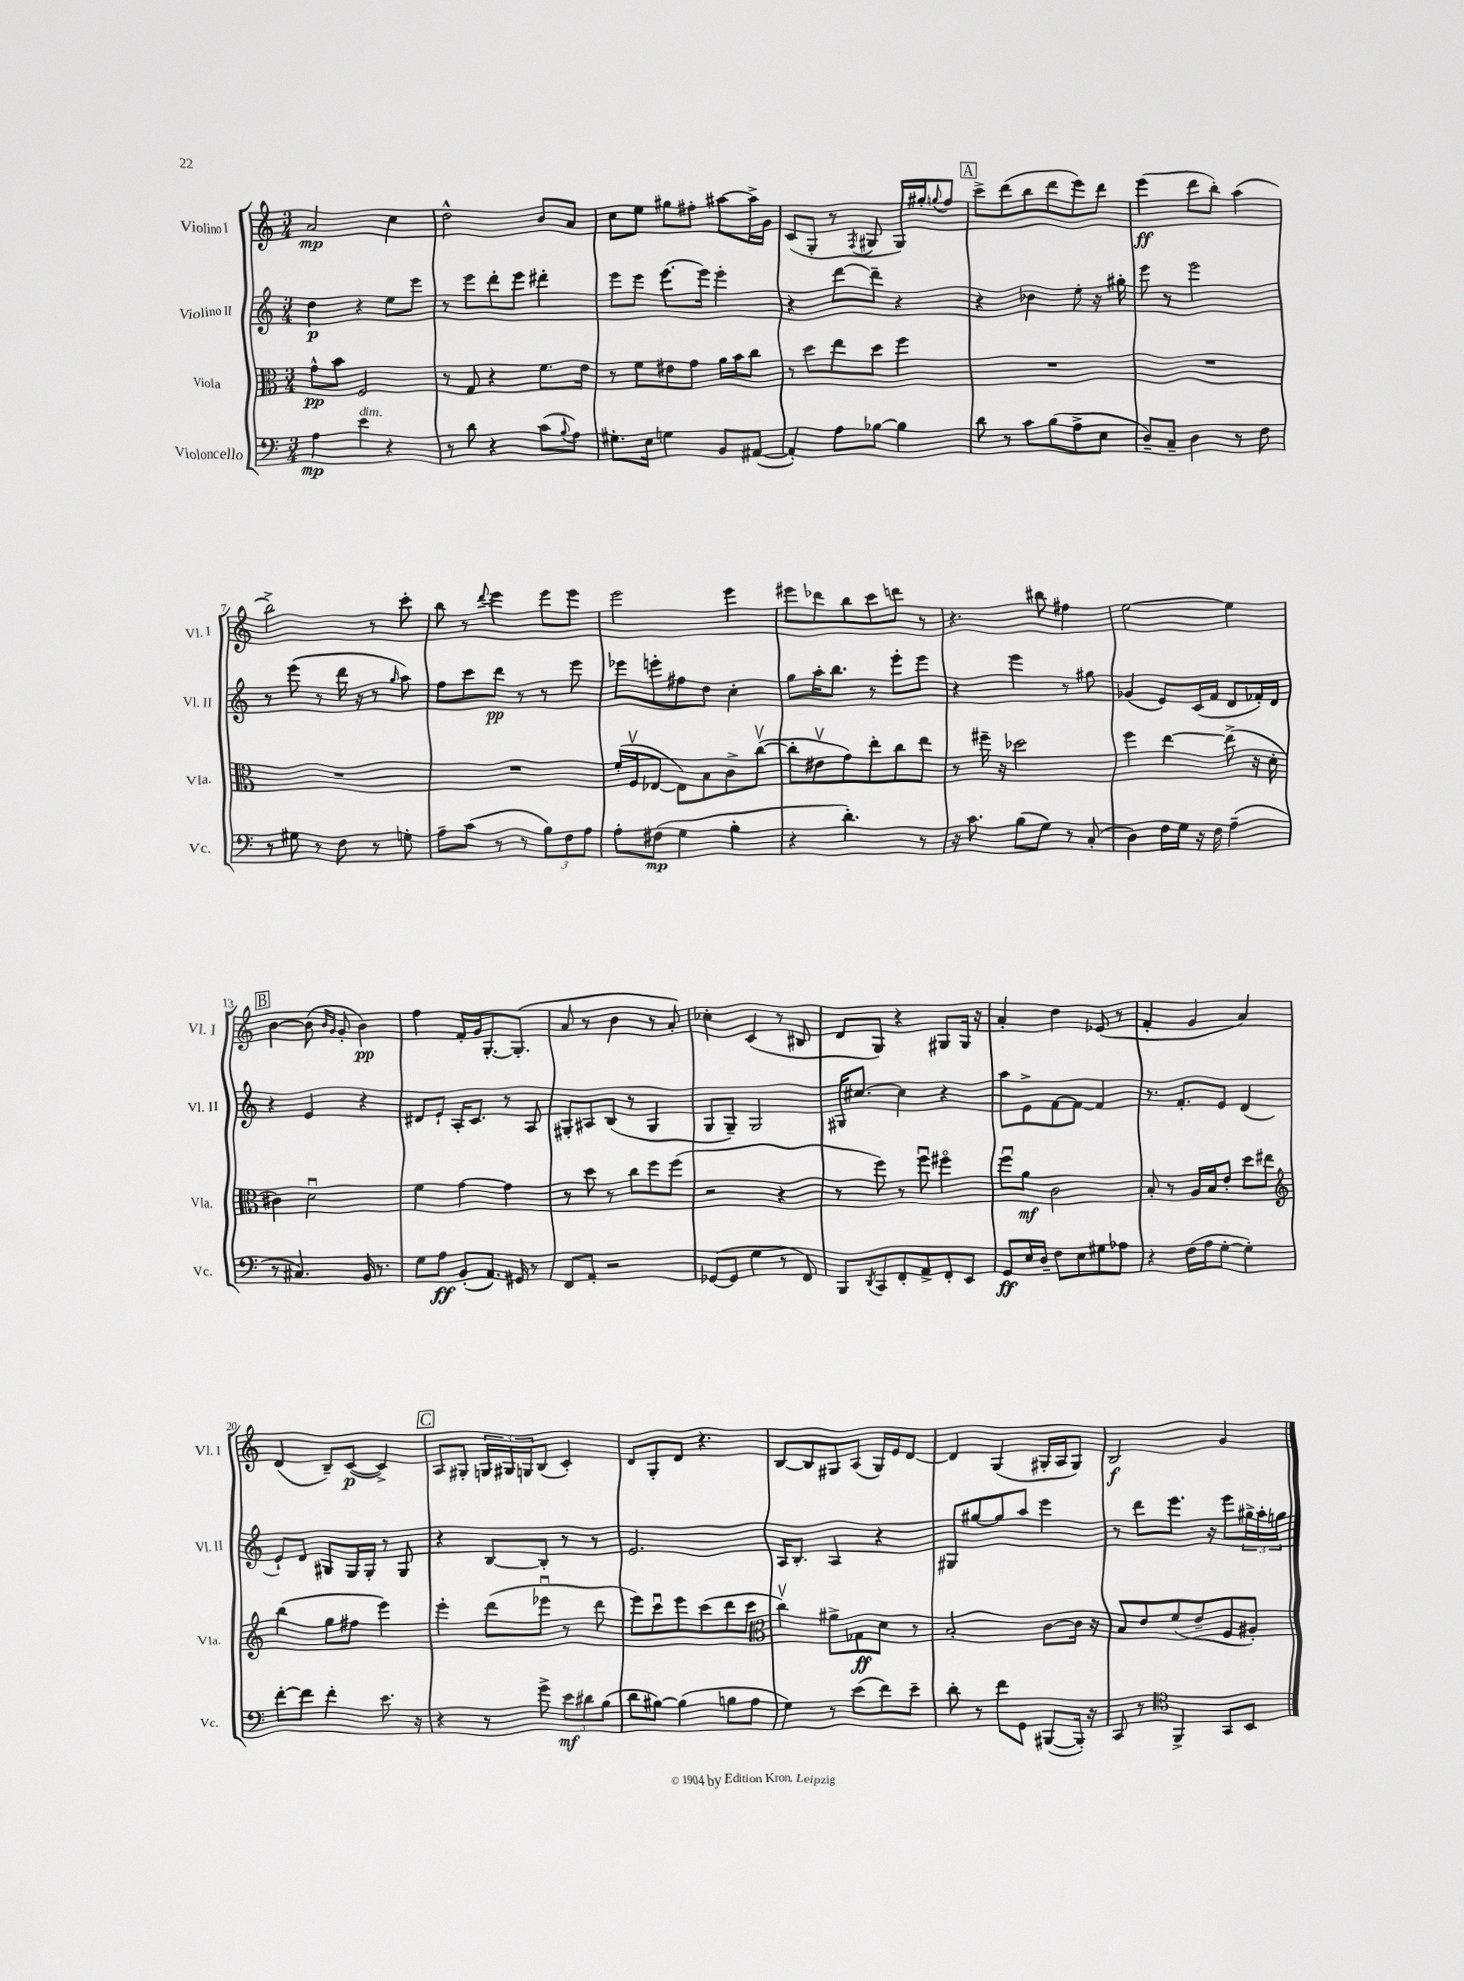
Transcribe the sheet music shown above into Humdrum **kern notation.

**kern	**dynam	**kern	**dynam	**kern	**dynam	**kern	**dynam
*part4	*part4	*part3	*part3	*part2	*part2	*part1	*part1
*staff4	*staff4	*staff3	*staff3	*staff2	*staff2	*staff1	*staff1
*I"Violoncello	*	*I"Viola	*	*I"Violino II	*	*I"Violino I	*
*I'Vc.	*	*I'Vla.	*	*I'Vl. II	*	*I'Vl. I	*
*clefF4	*	*clefC3	*	*clefG2	*	*clefG2	*
*k[]	*	*k[]	*	*k[]	*	*k[]	*
*M3/4	*	*M3/4	*	*M3/4	*	*M3/4	*
=1	=1	=1	=1	=1	=1	=1	=1
4A\	mp	8g^^\L	pp	4dd\	p	2a/	mp
.	.	8b\J	.	.	.	.	.
!LO:TX:a:i:t=dim.	!	!	!	!	!	!	!
4e\	.	2F/	.	4r	.	.	.
4r	.	.	.	8ee\L	.	4cc\	.
.	.	.	.	8eee\J	.	.	.
=2	=2	=2	=2	=2	=2	=2	=2
8r	.	8r	.	8r	.	2dd^^\	.
8d\	.	8G/	.	8eee\L	.	.	.
4r	.	4r	.	8ddd'\	.	.	.
.	.	.	.	8eee\J	.	.	.
(8c\L	.	8.f\L	.	4ddd#X'\	.	8b/L	.
8qqB/	.	.	.	.	.	.	.
8A\J)	.	.	.	.	.	8a/J	.
.	.	16e\Jk	.	.	.	.	.
=3	=3	=3	=3	=3	=3	=3	=3
8.G#X'\L	.	8r	.	8eee\L	.	8cc\L	.
.	.	8f\L	.	8eee\J	.	8ee\J	.
16E\Jk	.	.	.	.	.	.	.
4Gn\	.	8e#X\	.	[8.eee\L	.	8gg#X\L	.
.	.	8g\J	.	.	.	8ff#X'\J	.
.	.	.	.	16eee\Jk]	.	.	.
8BB/L	.	16a\LL	.	4eee'\	.	[8aa#X\L	.
.	.	16b\J	.	.	.	.	.
([8AA#X/J	.	8cc\J	.	.	.	16aa#^\L]	.
.	.	.	.	.	.	16g\JJ	.
=4	=4	=4	=4	=4	=4	=4	=4
4AA#'/])	.	8r	.	4r	.	(8c/L	.
.	.	8dd\L	.	.	.	8G'/J	.
8A\L	.	8ee\	.	[8ddd\L	.	8r	.
.	.	.	.	.	.	8qF/	.
[8B-X\J	.	8dd\J	.	8ddd~\J]	.	8G#X/	.
4B-\]	.	4ff\	.	4r	.	16G#/LL)	.
.	.	.	.	.	.	16gg#X'/J	.
.	.	.	.	.	.	8qqggn/	.
.	.	.	.	.	.	8ff/J	.
!!LO:REH:place=s1:t=A
=5	=5	=5	=5	=5	=5	=5	=5
8d\	.	2.r	.	4r	.	8ccc^\L	.
8r	.	.	.	.	.	(8ddd\	.
8c\L	.	.	.	4b-X\	.	8bb\	.
(8B\	.	.	.	.	.	8ddd\	.
8A^\	.	.	.	8ee'\	.	8eee\)	.
8E\J	.	.	.	16r	.	8ddd\J	.
.	.	.	.	16gg#X'\	.	.	.
=6	=6	=6	=6	=6	=6	=6	=6
8D~/L)	.	2.r	.	8eee\	.	(4eee\	ff
8C~/J	.	.	.	8r	.	.	.
4D\	.	.	.	2eee\	.	8ddd\L	.
.	.	.	.	.	.	8bb'\J)	.
8r	.	.	.	.	.	(4aa\	.
8F\	.	.	.	.	.	.	.
!!LO:LB:g=z
=7	=7	=7	=7	=7	=7	=7	=7
8r	.	2.r	.	8r	.	2bb^\)	.
8G#X\	.	.	.	(8eee\	.	.	.
8r	.	.	.	8r	.	.	.
8F\	.	.	.	16ddd\	.	.	.
.	.	.	.	16r	.	.	.
8r	.	.	.	8r	.	8r	.
.	.	.	.	16qqgg/	.	.	.
8Gn'\	.	.	.	8aa\)	.	8ccc'\	.
=8	=8	=8	=8	=8	=8	=8	=8
8A~\L	.	2.r	.	8ff\L	.	8bb\	.
(8c\J	.	.	.	8ccc\	.	8r	.
.	.	.	.	.	.	8qqddd/	.
8r	.	.	.	8ddd\J	pp	4eee\	.
8r	.	.	.	8r	.	.	.
12B\L)	.	.	.	8r	.	8eee\L	.
12F\	.	.	.	.	.	.	.
.	.	.	.	8eee\	.	8eee\J	.
12A\J	.	.	.	.	.	.	.
=9	=9	=9	=9	=9	=9	=9	=9
8A'\L	.	(16f'/LL	.	8eee-X\L	.	2eee\	.
.	.	16Fv/J	.	.	.	.	.
(8F#X\J	mp	[8E-X/J	.	8eeen'\	.	.	.
4G\	.	8E-\L])	.	8ff#X\	.	.	.
.	.	8B\	.	8dd\J	.	.	.
4B'\	.	8c^\	.	4cc'\	.	4eee\	.
.	.	([8ccv\J	.	.	.	.	.
=10	=10	=10	=10	=10	=10	=10	=10
4r	.	8cc'\L]	.	8gg\L	.	8eee#X\L	.
.	.	8e#Xv\	.	16aa'\K	.	8ddd-X\	.
.	.	.	.	8.bb\J	.	.	.
4.d'\)	.	8g\)	.	.	.	8bb\	.
.	.	8ee'\	.	8r	.	8ccc\	.
.	.	8cc\	.	8eee'\L	.	8dddn\J	.
8r	.	8ee\J	.	8eee\J	.	8r	.
=11	=11	=11	=11	=11	=11	=11	=11
16r	.	8r	.	4r	.	4.r	.
8.c\	.	.	.	.	.	.	.
.	.	16ff#X~\	.	.	.	.	.
.	.	16r	.	.	.	.	.
(8B\L	.	2dd-X\	.	4eee\	.	.	.
8G\J)	.	.	.	.	.	8bb#X\	.
8r	.	.	.	8r	.	4ff#X\	.
(8C'/	.	.	.	8gg#X\	.	.	.
=12	=12	=12	=12	=12	=12	=12	=12
4D\)	.	4ff\	.	(4g-X/	.	[2ee\	.
16F\LL	.	[4ee\	.	8e/L)	.	.	.
16G\JJ	.	.	.	.	.	.	.
16r	.	.	.	(16c/L	.	.	.
16F\	.	.	.	16f/JJ	.	.	.
(4A~\	.	(8ee^\]	.	8d/L	.	4ee\]	.
.	.	16r	.	16f-X'/L)	.	.	.
.	.	16d'\	.	16d/JJ	.	.	.
!!LO:LB:g=z
!!LO:REH:place=s1:t=B
=13	=13	=13	=13	=13	=13	=13	=13
8r	.	4c#X\)	.	4r	.	[4b\	.
4.C#X/)	.	.	.	.	.	.	.
.	.	2du\	.	4e/	.	(8b\]	.
.	.	.	.	.	.	16qqb/LL	.
.	.	.	.	.	.	16qqg/JJ	.
.	.	.	.	.	.	8g'/	.
16BB/	.	.	.	4r	.	4b\)	pp
8.r	.	.	.	.	.	.	.
=14	=14	=14	=14	=14	=14	=14	=14
8G\L	.	4f\	.	8d#X/L	.	4ff\	.
8A\J	ff	.	.	8e`/J	.	.	.
(8BB'/L	.	[4g\	.	16A'/KL	.	16f'/LL	.
.	.	.	.	8.c/J	.	16g/J	.
8.AA/J)	.	.	.	.	.	[8.G'/	.
.	.	4g\]	.	8r	.	.	.
16GG#X/	.	.	.	.	.	(8.G'/J]	.
8r	.	.	.	8A/	.	.	.
=15	=15	=15	=15	=15	=15	=15	=15
8FF/L	.	8r	.	8G#X'/L	.	8a/	.
8AA'/J	.	8dd\	.	8A#X/	.	8r	.
2r	.	8r	.	(8B/J	.	4b\	.
.	.	8cc\L	.	8r	.	.	.
.	.	8ff\	.	4G#/	.	8r	.
.	.	(8ff\J	.	.	.	8a'/)	.
=16	=16	=16	=16	=16	=16	=16	=16
([8GG-X/L	.	2r	.	8G/L	.	4cc-X'\	.
8GG-/J]	.	.	.	8G~/J)	.	.	.
4G\	.	.	.	2G/	.	(4c/	.
8r	.	4r	.	.	.	8r	.
8FF/)	.	.	.	.	.	8B#X/	.
=17	=17	=17	=17	=17	=17	=17	=17
8BBB/L	.	8r	.	16G#X/KL	.	8d/L	.
.	.	.	.	[8.cc#X/J	.	.	.
8qDD/	.	.	.	.	.	.	.
8CC/	.	8ff\)	.	.	.	8G/J)	.
8FF'/	.	8r	.	4cc#\]	.	4r	.
8AA^/	.	8ffu\	.	.	.	.	.
8FF'/	.	4ff#X\	.	4r	.	8G#X/L	.
8EE/J	.	.	.	.	.	16G#/Jk	.
.	.	.	.	.	.	16r	.
=18	=18	=18	=18	=18	=18	=18	=18
8GG/L	ff	8ffu\L	.	8aa\L	.	4a'/	.
16E/L	.	8a\J	mf	8e^\	.	.	.
16D~/JJ	.	.	.	.	.	.	.
8F\L	.	2c\	.	[8f\	.	4dd\	.
8E\	.	.	.	8f\J_	.	.	.
8G#X\	.	.	.	4f/]	.	(8e-X/	.
8A-X\J	.	.	.	.	.	8r	.
=19	=19	=19	=19	=19	=19	=19	=19
4r	.	8B'/	.	8.r	.	4f'/	.
.	.	8r	.	.	.	.	.
.	.	.	.	8.f'/L	.	.	.
(16F\LL	.	16A/LL	.	.	.	4g/	.
16A\J	.	16B/J	.	.	.	.	.
[8G'\J	.	8e'/J	.	8e/J	.	.	.
4G'\])	.	8dd\L	.	(4d/	.	4a/)	.
.	.	8ee#X\J	.	.	.	.	.
!!LO:LB:g=z
=20	=20	=20	=20	=20	=20	=20	=20
*	*	*clefG2	*	*	*	*	*
[8f'\L	.	(4bb\	.	8e`/L)	.	(4d/	.
8f\J]	.	.	.	8d/J	.	.	.
4f'\	.	8gg\L	.	8G#X/L	.	8B~/L)	.
.	.	8ff#X\J	.	16G#/L	.	([8c/J	p
.	.	.	.	16G#'/JJ	.	.	.
8.e\	.	4eee\)	.	8r	.	4c^/])	.
.	.	.	.	8G#/	.	.	.
16r	.	.	.	.	.	.	.
!!LO:REH:place=s1:t=C
=21	=21	=21	=21	=21	=21	=21	=21
4r	.	4eee'\	.	4r	.	8A/L	.
.	.	.	.	.	.	8G#X'/J	.
8r	.	(8ddd\L	.	[8B/L	.	24Gn/LL	.
.	.	.	.	.	.	24G#X/	.
.	.	.	.	.	.	24Gn/J	.
8g^\	.	8eee-Xu\J	.	8B'/J]	.	(8B/J	.
12e\L	mf	8r	.	8r	.	4c'/)	.
12d#X\	.	.	.	.	.	.	.
.	.	8ddd\	.	8r	.	.	.
(12B\J	.	.	.	.	.	.	.
=22	=22	=22	=22	=22	=22	=22	=22
8d\L	.	8eee\L)	.	2.e/	.	8d/L	.
[8B#X\J)	.	8cccu\	.	.	.	8G'/	.
(4B#\]	.	8eee\	.	.	.	8d/J	.
.	.	(8ccc\	.	.	.	4.r	.
8Bn\L	.	8ddd\	.	.	.	.	.
8A\J	.	8ccc\J	.	.	.	.	.
=23	=23	=23	=23	=23	=23	=23	=23
*	*	*clefC3	*	*	*	*	*
4G\)	.	4ccv\)	.	16A/KL	.	[8B/L	.
.	.	.	.	8.B'/J	.	.	.
.	.	.	.	.	.	8B/]	.
8r	.	8a#X^\L	.	4A/	.	8G#X/	.
(8e\L	.	8G-X\	ff	.	.	(8A/J	.
8f\)	.	8d\J	.	4r	.	16G#/LL)	.
.	.	.	.	.	.	16e/J	.
8e~\J	.	8r	.	.	.	[8d/J	.
=24	=24	=24	=24	=24	=24	=24	=24
8d'\	.	2B'/	.	8G#X/L	.	4d/]	.
8r	.	.	.	[8gg#X/	.	.	.
8f\L	.	.	.	8gg#/]	.	(4G/	.
8GG\J	.	.	.	8aa/J	.	.	.
([8BBB#X/L	.	[8c\L	.	4eee\	.	16G#X'/LL	.
.	.	.	.	.	.	16A/J	.
16BBB#'/Jk])	.	16c\Jk]	.	.	.	8G#/J)	.
16r	.	16r	.	.	.	.	.
=25	=25	=25	=25	=25	=25	=25	=25
8CC/	.	8B/L	.	8r	.	2B/	f
8r	.	8e/	.	8ddd\L	.	.	.
*clefC4	*	*	*	*	*	*	*
4FF^/	.	(8f/	.	8.eee\J	.	.	.
.	.	8e~/	.	.	.	.	.
.	.	.	.	16r	.	.	.
8GG/L	.	8F/	.	8eee\L	.	4g/	.
8BB/J	.	8A#X'/J)	.	24gg#X^\L	.	.	.
.	.	.	.	24aa'\	.	.	.
.	.	.	.	24ggn\JJ	.	.	.
==	==	==	==	==	==	==	==
*-	*-	*-	*-	*-	*-	*-	*-
